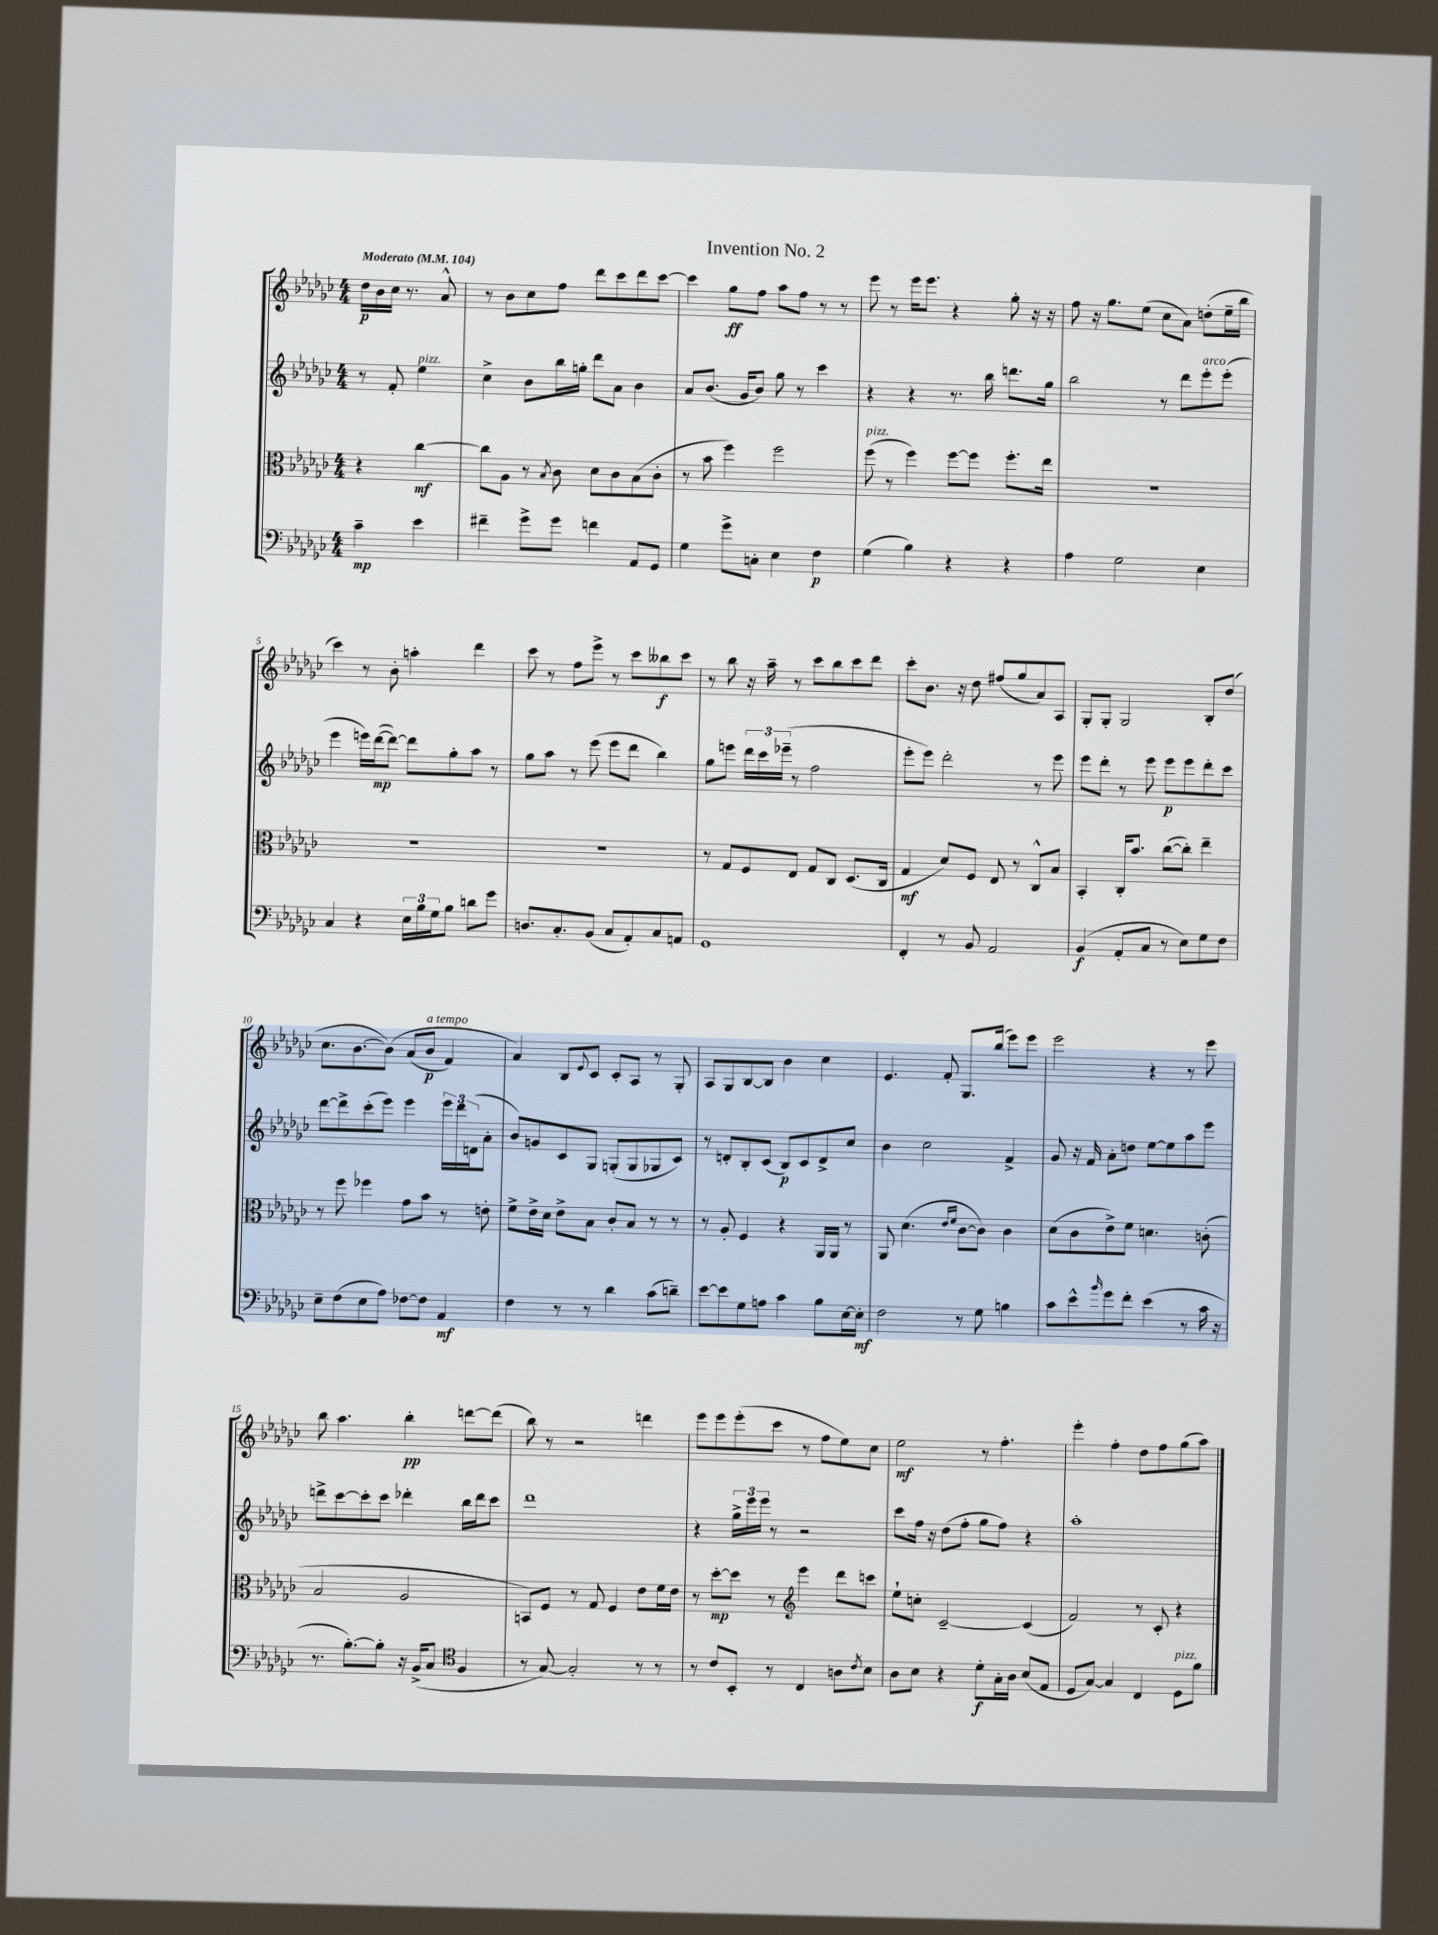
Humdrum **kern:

**kern	**kern	**kern	**kern
*staff4	*staff3	*staff2	*staff1
*clefF4	*clefC3	*clefG2	*clefG2
*k[b-e-a-d-g-c-]	*k[b-e-a-d-g-c-]	*k[b-e-a-d-g-c-]	*k[b-e-a-d-g-c-]
*M4/4	*M4/4	*M4/4	*M4/4
*MM104	*MM104	*MM104	*MM104
4c-~	4r	8r	16dd-
.	.	.	16b-
.	.	8f'	16cc-
.	.	.	8.r
4e-	[4cc-	4ee-	.
.	.	.	8a-^^
=	=	=	=
4f#~	8cc-]	4cc-^	8r
.	8A-	.	8b-
8g-^	8r	8b-	8cc-
.	8qB-	.	.
8g-	8c-	16bb-	8ff
.	.	16gg'	.
4f	8d-	8ddd-	8ddd-
.	8c-	8a-	8ccc-
8AA-	(8B-	4b-	8ddd-
8GG-	8c-'	.	[8ccc-
=	=	=	=
4G-	8r	8a-	4ccc-]
.	8b-	(8.b-	.
8g-^	4ff)	.	8gg-
.	.	16g-	.
8C'	.	8b-)	8ff
4E-	2ff	8gg-	8aa-
.	.	8r	8ff
4F	.	4ccc-	8r
.	.	.	8r
=	=	=	=
(4G-	(8ff	4r	8eee-
.	8r	.	8r
4B-)	4ff)	4r	16eee-
.	.	.	8.eee-
4r	[8ff	8.r	4r
.	8ff]	.	.
.	.	16bb-	.
4r	8.ff'	8.ddd	8gg-'
.	.	.	16r
.	16ee-	16gg-	16r
=	=	=	=
4A-	1r	2bb-	8ff
.	.	.	16r
.	.	.	8.gg-
2G-	.	.	.
.	.	.	(8ee-
.	.	8r	8cc-
.	.	8ddd-	8a-)
4E-	.	8eee-'	(8dd'
.	.	(8eee-'	16ee-~
.	.	.	16bb-
=	=	=	=
4C-	1r	4eee-	4ccc-)
4r	.	16eee)	8r
.	.	([16ddd-	.
.	.	8ddd-_)	8b-'
24E-	.	8ddd-]	4aa'
24B-	.	.	.
24G-	.	.	.
8B-	.	8gg-'	.
8d	.	8aa-	4ddd-
8g-	.	8r	.
=	=	=	=
8.D	1r	8gg-	8ccc-
.	.	8aa-	8r
8.C-'	.	.	.
.	.	8r	8ff
(8BB-	.	(8eee-	8eee-^
8C-	.	8eee-	8r
8AA-')	.	8ddd-	8ccc-
8C-	.	4bb-)	8bb--
8AA	.	.	8ccc-
=	=	=	=
1GG-	8r	8gg-	8r
.	8G-	8eee	8bb-
.	8F	24ddd-	16r
.	.	24ccc-	.
.	.	.	16aa-~
.	.	(24eee-~	.
.	8E-	8r	8r
.	8G-	2ff	8ccc-
.	8C-	.	8bb-
.	(8.D-	.	8ccc-
.	.	.	8ddd-
.	16C-	.	.
=	=	=	=
4FF'	4G-	8eee-'	8ccc-'
.	.	8eee-)	8.b-
8r	8d-)	2ddd-'	.
.	.	.	16r
8BB-	8F	.	8dd-
2AA-	8E-	.	(8ff#
.	8r	.	8gg-
.	8C-^^	8r	8a-)
.	8B-	8eee-	8A-
=	=	=	=
(4BB-	4BB-'	8eee-	8G-'
.	.	8ddd-'	8G-'
8AA-'	16C-'	8r	2G-
.	8.b-	.	.
8C-	.	8eee-	.
8r	([8cc-	8eee-	.
8E-)	8cc-'])	8eee-	.
8G-	4ee-~	8ddd-'	8B-'
8F	.	8ccc-	(8dd-
=	=	=	=
8E-~	8r	[8ddd-	8.cc-
(8F	8ff	8ddd-^]	.
.	.	.	[8.b-
8E-	4ff-	(8ccc-'	.
8A-)	.	8eee-)	&(8b-])
[8F-	8g-	4eee-	(8a-
8F-]	8b-	.	8b-
4AA-	8r	24eee-	4f)
.	.	24ddd-	.
.	.	(24d	.
.	8e'	8a-'	.
=	=	=	=
4F	8f^	8b-)	4a-&)
.	16e-^	8g	.
.	16d-	.	.
8r	8e-^	8c-	8B-
.	.	.	8qqe-
8r	8B-	8G-	8c-
4d-	8c-'	(8G'	8c-'
.	8B-	8G	8A-
(8c-	8r	8G-	8r
8d~)	8r	8c-)	8G-'
=	=	=	=
[8e-	8r	8r	8A-
8e-]	8A-'	8d'	8G-
8G-	4F	8B-'	[8B-
8A	.	(8c-	8B-]
4c-	4r	8B-)	4b-
.	.	8c-	.
8B-	16AA-	8d^	4cc-
.	16AA-	.	.
[16E-	8r	8cc-	.
16E-']	.	.	.
=	=	=	=
2F	8AA-	4b-	4.e-
.	(4.d-	.	.
.	.	2cc-	.
.	.	.	8f'
.	16qqe-	.	.
.	16qqf	.	.
8r	[8c-	.	8.G-
8G-	8c-])	.	.
.	.	.	(16bb-
4B	4c-	4f^	8eee-)
.	.	.	8eee-
=	=	=	=
8c-	(8d-	8g-	2eee-
8e-^^	8c-	16r	.
.	.	16f	.
16qqb-	.	.	.
8g-	8e-^)	8a-'	.
8f'	8f	8dd	.
(4e-	4.d	[8ee-	4r
.	.	8ee-]	.
8r	.	8aa-	8r
16c-	(8c'	8eee-	8eee-
16r	.	.	.
=	=	=	=
8.r	2B-	8ddd^	8bb-
.	.	[8ccc-	4.aa-
[8.B-')	.	.	.
.	.	8ccc-']	.
8B-']	.	8ccc-	.
16r	2A-	4ddd-'	4bb-'
(16BB-^	.	.	.
8C-	.	.	.
*clefC4	*	*	*
4F	.	16bb-	[8ddd
.	.	16ddd-	.
.	.	8ccc-	(8ddd]
=	=	=	=
8r	8BB)	1ddd-	8bb-)
[8G-)	8F	.	8r
2G-']	8r	.	2r
.	8G-	.	.
.	4F	.	.
8r	8e-	.	4ddd
8r	16f	.	.
.	16e-	.	.
=	=	=	=
8r	8r	4r	8eee-
8c-	[8dd-'	.	8eee-
8BB-'	8dd-]	24gg-^	(8eee-'
.	.	24eee-	.
.	.	24eee-	.
8r	8r	8r	8ccc-
*	*clefG2	*	*
4C-	4eee-	2r	8r
.	.	.	8ff
8A	8ddd-	.	8ee-)
8qc-	.	.	.
8B-	8ccc	.	8cc-
=	=	=	=
8A-	8ee-`	8ccc-	2ee-
8B-	8cc'	16ff	.
.	.	16r	.
4r	[2c-~	(8dd-	.
.	.	8ff'	.
8d-'	.	8gg-	8r
16G-'	.	8ff)	4.ff'
16A-	.	.	.
(8B-	(4c-]	4r	.
8E-	.	.	.
=	=	=	=
8D-	2f)	1aa-'	4eee-'
[8G-)	.	.	.
4G-]	.	.	4ff'
4C-	8r	.	8dd-
.	8c-'	.	8ff
8D-	4r	.	(8gg-
8f	.	.	8aa-)
==	==	==	==
*-	*-	*-	*-
